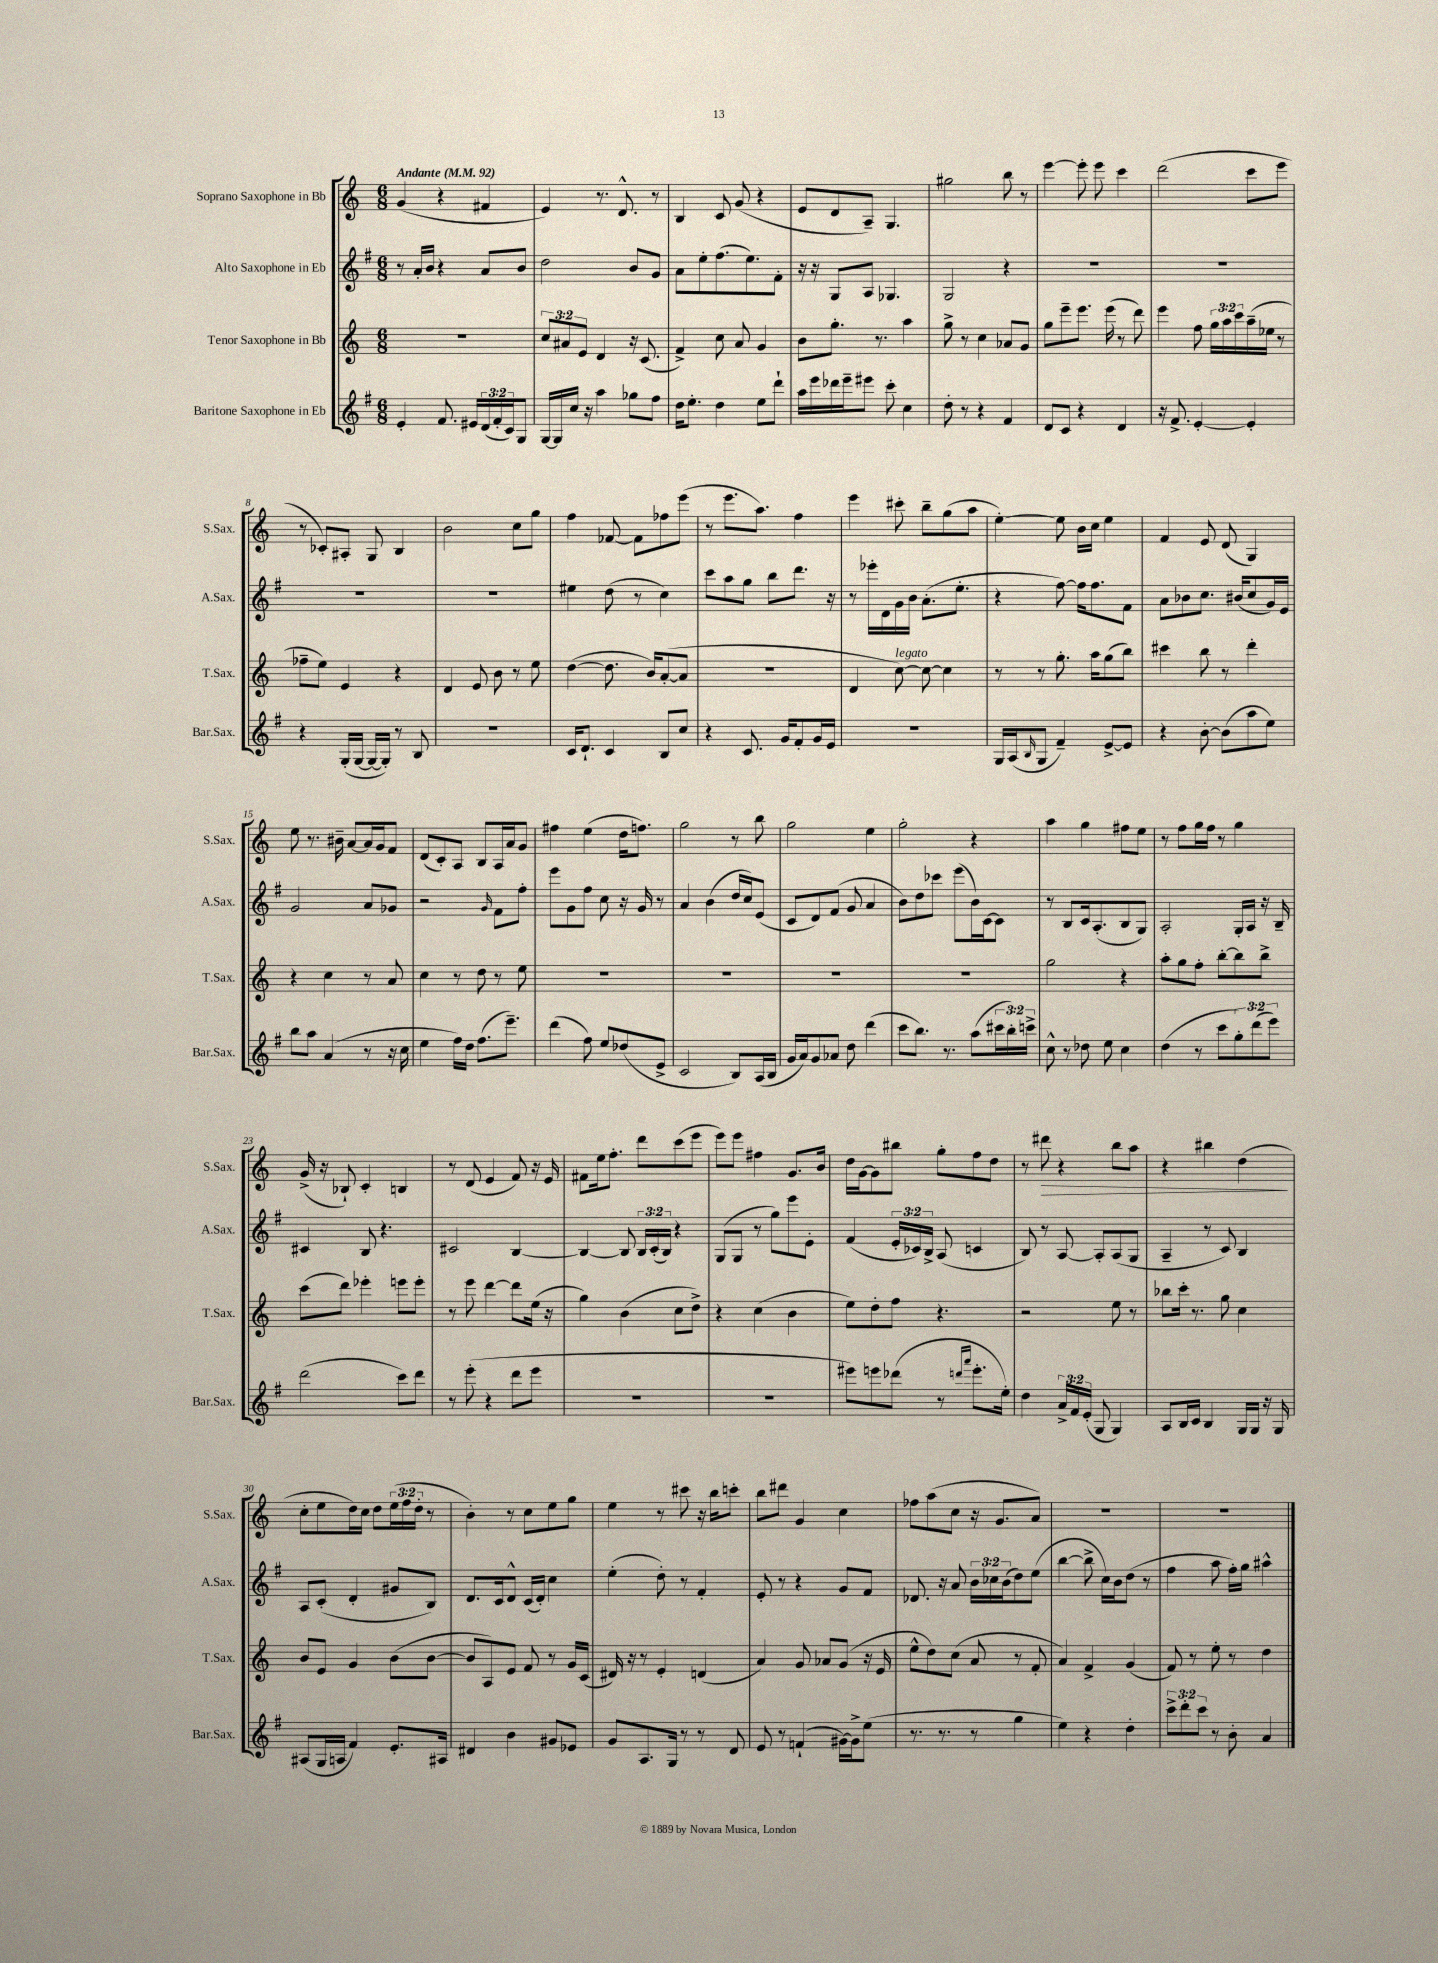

**kern	**kern	**kern	**kern	**dynam
*part4	*part3	*part2	*part1	*part1
*staff4	*staff3	*staff2	*staff1	*staff1
*I"Baritone Saxophone in Eb	*I"Tenor Saxophone in Bb	*I"Alto Saxophone in Eb	*I"Soprano Saxophone in Bb	*
*I'Bar.Sax.	*I'T.Sax.	*I'A.Sax.	*I'S.Sax.	*
*clefG2	*clefG2	*clefG2	*clefG2	*
*k[f#]	*k[]	*k[f#]	*k[]	*
*M6/8	*M6/8	*M6/8	*M6/8	*
*MM92	*MM92	*MM92	*MM92	*
=1	=1	=1	=1	=1
!	!	!	!LO:TX:a:B:t=Andante	!
4e'/	2.r	8r	(4g/	.
.	.	16a'/LL	.	.
.	.	16b/JJ	.	.
8.f#/	.	4r	4r	.
16e#X/LL	.	.	.	.
(24d/	.	8a/L	4f#X/	.
24f#'/	.	.	.	.
24c/J)	.	.	.	.
8G/J	.	8b/J	.	.
=2	=2	=2	=2	=2
[16G/LL	12cc/L	2dd\	4e/)	.
16G/]	.	.	.	.
.	12a#X/	.	.	.
16cc/JJ	.	.	.	.
.	12e/J	.	.	.
16r	.	.	.	.
4aa\	4d/	.	8.r	.
.	.	.	8.d^^/	.
8gg-X\L	16r	8b/L	.	.
.	(8.c/	.	.	.
8ff#\J	.	8g/J	8r	.
=3	=3	=3	=3	=3
16dd\KL	4f^/)	8a\L	4B/	.
8.ee'\J	.	.	.	.
.	.	8ee'\	.	.
4dd\	8cc\	(8.ff#\	8c/	.
.	8a/	.	(8g/	.
.	.	8.ee\)	.	.
8ee\L	4g/	.	4r	.
8ddd`\J	.	8f#'\J	.	.
=4	=4	=4	=4	=4
16aa\LL	8b\L	16r	8e/L	.
16eee\	.	16r	.	.
16ddd-X\	8.gg'\J	8G/L	8d/	.
16eee~\J	.	.	.	.
8eee#X\J	.	8A/J	8A~/J)	.
.	8.r	.	.	.
8ccc'\	.	4.G-X/	4.G/	.
4cc\	4aa\	.	.	.
=5	=5	=5	=5	=5
8dd'\	8gg^\	2G/	2gg#X\	.
8r	8r	.	.	.
4r	4cc\	.	.	.
4f#/	8a-X/L	4r	8bb\	.
.	8g/J	.	8r	.
=6	=6	=6	=6	=6
8d/L	8gg\L	2.r	[4eee\	.
8c/J	8eee~\	.	.	.
4r	8.eee\J	.	8eee'\]	.
.	.	.	8eee\	.
.	(16eee\	.	.	.
4d/	8r	.	4ccc\	.
.	8ddd\)	.	.	.
=7	=7	=7	=7	=7
16r	4eee\	2.r	(2ddd\	.
8.f#^/	.	.	.	.
[4e'/	8ff\	.	.	.
.	24gg\LL	.	.	.
.	24aa\	.	.	.
.	24ccc\	.	.	.
4e'/]	(16aa~\	.	8ccc\L	.
.	16ee-X\JJ	.	.	.
.	8r	.	8eee\J	.
!!LO:LB:g=z
=8	=8	=8	=8	=8
4r	8ff-X~\L	2.r	8r	.
.	8ee\J)	.	8c-X'/L)	.
(16G'/LL	4e/	.	8A#X'/J	.
[16G/JJ	.	.	.	.
16G/LL_	.	.	8G/	.
16G'/JJ])	.	.	.	.
8r	4r	.	4B/	.
8B/	.	.	.	.
=9	=9	=9	=9	=9
2.r	4d/	2.r	2b\	.
.	8e/	.	.	.
.	8b\	.	.	.
.	8r	.	8cc\L	.
.	8ee\	.	8gg\J	.
=10	=10	=10	=10	=10
16c/KL	([4dd\	4ee#X\	4ff\	.
8.d`/J	.	.	.	.
4c/	8.dd\]	(8dd\	[8f-X/	.
.	.	8r	8f-\L]	.
.	16b/KL)	.	.	.
8B/L	([8a'/	4cc\)	8ff-X\	.
8cc/J	8a/J]	.	(8eee\J	.
=11	=11	=11	=11	=11
4r	2.r	8ccc\L	8r	.
.	.	8aa\	8.eee\L	.
8.c/	.	8gg\J	.	.
.	.	.	8.aa\J)	.
.	.	8bb\L	.	.
16g/KL	.	.	.	.
8f#'/	.	8.ddd\J	4ff\	.
16g/L	.	.	.	.
16e/JJ	.	16r	.	.
=12	=12	=12	=12	=12
2.r	4d/	8r	4eee\	.
.	.	16eee-X'\LL	.	.
.	.	16d\	.	.
!	!LO:TX:a:i:t=legato	!	!	!
.	[8cc\)	16g\	8ccc#X'\	.
.	.	16b\JJ	.	.
.	8cc\_	(8.a'\L	8bb~\L	.
.	4cc\]	.	(8gg\	.
.	.	8.ee'\J	.	.
.	.	.	8aa\J	.
=13	=13	=13	=13	=13
16G/LL	8r	4r	[4ee'\)	.
(16A/J	.	.	.	.
16qqB/	.	.	.	.
8G/J	8r	.	.	.
4f#~/)	8.gg'\	[8ff#\)	8ee\]	.
.	.	16ff#\KL]	16b\LL	.
.	16aa\KL	8.ff#\	16cc\JJ	.
[8e^/L	(8gg\	.	4ee\	.
8e/J]	8bb\J)	8f#\J	.	.
=14	=14	=14	=14	=14
4r	4ccc#X\	8a\L	4f/	.
.	.	8b-X\	.	.
[8b'\	8bb\	8.cc\J	8e/	.
(8b\L]	8r	.	(8d/	.
.	.	(16b#X/KL	.	.
8aa\	4ddd'\	8cc/	4G/)	.
8ee\J)	.	16g/L)	.	.
.	.	16e/JJ	.	.
!!LO:LB:g=z
=15	=15	=15	=15	=15
8bb\L	4r	2g/	8ee\	.
8aa\J	.	.	8.r	.
(4a/	4cc\	.	.	.
.	.	.	16b#X~\	.
.	.	.	[8a/L	.
8r	8r	8a/L	16a/L]	.
.	.	.	16g/J	.
16r	8a/	8g-X/J	8f/J	.
16cc\	.	.	.	.
=16	=16	=16	=16	=16
4ee\	4cc\	2r	(8d/L	.
.	.	.	8c'/)	.
16ff#\LL)	8r	.	8A/J	.
16dd\JJ	.	.	.	.
(8.ff#\L	8dd\	.	8B/L	.
.	.	16qqg/	.	.
.	8r	8f#\L	16A/L	.
8.eee~\J)	.	.	16a/J	.
.	8ee\	8ff#'\J	8g/J	.
=17	=17	=17	=17	=17
(4ddd\	2.r	8eee\L	4ff#X\	.
.	.	8g\	.	.
8ff#\)	.	8ff#\J	(4ee\	.
8ee/L	.	8cc\	.	.
(8dd-X/	.	16r	16dd\KL	.
.	.	16g/	8.ffn\J)	.
8e^/J	.	8r	.	.
=18	=18	=18	=18	=18
2c/	2.r	4a/	2gg\	.
.	.	(4b\	.	.
8B/L)	.	16dd/LL	8r	.
.	.	16cc/J)	.	.
(16A/L	.	(8e/J	8bb\	.
16B/JJ	.	.	.	.
=19	=19	=19	=19	=19
16g/LL	2.r	8c/L	2gg\	.
16a/J)	.	.	.	.
8g/	.	8d/)	.	.
8a-X/J	.	(8f#/J	.	.
8dd\	.	8g/	.	.
(4ddd\	.	4a/	4ee\	.
=20	=20	=20	=20	=20
8ccc\L	2.r	8b\L)	2gg'\	.
8.bb\J)	.	8dd\	.	.
.	.	8ccc-X\J	.	.
8.r	.	.	.	.
.	.	(8eee\L	.	.
(8aa\L	.	16b\L)	4r	.
.	.	[16c\J	.	.
24ccc#X\L	.	8c\J]	.	.
24bb'\)	.	.	.	.
24cccn^\JJ	.	.	.	.
=21	=21	=21	=21	=21
8cc^^\	2gg\	8r	4aa\	.
8r	.	8B/L	.	.
8dd-X\	.	16c/k	4gg\	.
.	.	(8.A'/	.	.
8ee\	.	.	.	.
4cc\	4r	8B/	8ff#X\L	.
.	.	8G/J)	8ee\J	.
=22	=22	=22	=22	=22
(4dd\	8aa'\L	2A'/	8r	.
.	8gg\	.	8ff\L	.
8r	8ff'\J	.	16gg\L	.
.	.	.	16ff\JJ	.
8ccc\L	[8bb'\L	.	8r	.
12gg'\)	8bb\]	16G'/LL	4gg\	.
.	.	16A/JJ	.	.
(12ddd\	.	.	.	.
.	8bb^\J	16r	.	.
12eee\J)	.	.	.	.
.	.	16B~/	.	.
!!LO:LB:g=z
=23	=23	=23	=23	=23
(2ddd\	(8ccc\L	4c#X/	(16g^/	.
.	.	.	16r	.
.	8ddd\J)	.	8B-X`/)	.
.	4eee-X'\	8B/	4c'/	.
.	.	4.r	.	.
8ccc\L)	8eeen\L	.	4Bn/	.
8ddd\J	8eee'\J	.	.	.
=24	=24	=24	=24	=24
8r	8r	2c#X/	8r	.
(8eee'\	8eee\	.	(8d/	.
4r	[4ddd\	.	4e/	.
8ddd\L	8ddd\L]	[4B/	8f/)	.
8eee\J	(16ee\Jk	.	16r	.
.	16r	.	16e/	.
=25	=25	=25	=25	=25
2.r	4gg\)	4B/_	8f#X\L	.
.	.	.	16ee\k	.
.	.	.	8.ff'\J	.
.	(4b\	8B/]	.	.
.	.	24B/LL	8ddd\L	.
.	.	(24c'/	.	.
.	.	24B/JJ)	.	.
.	8cc\L	4r	(8ccc\	.
.	8dd^\J)	.	8eee\J	.
=26	=26	=26	=26	=26
2.r	4r	(8G/L	8eee\L)	.
.	.	8G/J	8eee\J	.
.	(4cc\	8r	4ff#X\	.
.	.	8gg\L)	.	.
.	4b\	8eee\	8.g/L	.
.	.	8e'\J	.	.
.	.	.	16b/Jk	.
=27	=27	=27	=27	=27
8eee#X\L)	8ee\L)	(4f#/	16dd\LL	.
.	.	.	[16g\J	.
8eeen\	8dd'\	.	8g\]	.
(8ddd-X\J	8ff\J	24e'/LL	8bb#X\J	.
.	.	24c-X/)	.	.
.	.	24B^/JJ	.	.
8r	4.r	(8A/	8gg'\L	.
16qqdddn/LL	.	.	.	.
16qqaaa/JJ	.	.	.	.
8.eee'\L	.	4cn/	8ff\	.
.	.	.	8dd\J	.
16ee'\Jk)	.	.	.	.
=28	=28	=28	=28	=28
4dd\	2r	8B/)	8r	.
!	!	!	!	!LO:HP:b
.	.	8r	8ddd#X\	>
24a^/LL	.	[8A/	4r	.
24f#/	.	.	.	.
(24e'/JJ	.	.	.	.
8G/	.	8A'/L]	.	.
4G/)	8ee\	(8A/	8bb\L	.
.	8r	8G/J	8aa\J	.
=29	=29	=29	=29	=29
8A/L	8bb-X\L	4A~/	4r	.
16B/L	16ccc'\Jk	.	.	.
16c/JJ	8.r	.	.	.
4B/	.	8r	4bb#X\	.
.	8gg\	8c/)	.	.
16G/LL	4cc\	4B/	(4dd\	.
16G/JJ	.	.	.	.
16r	.	.	.	.
16G/	.	.	.	.
.	.	.	.	]
!!LO:LB:g=z
=30	=30	=30	=30	=30
(8A#X/L	8b/L	8A/L	8cc'\L	.
16G/L	8e/J	(8c'/J	8ee\	.
16An/JJ	.	.	.	.
4f#/)	4g/	4d'/	16dd\L)	.
.	.	.	16cc\JJ	.
.	.	.	8dd\L	.
8.e'/L	(8b\L	8g#X/L	(24ee\L	.
.	.	.	24ff\	.
.	.	.	24dd'\JJ	.
.	[8b\J	8B/J)	8r	.
16A#X/Jk	.	.	.	.
=31	=31	=31	=31	=31
4d#X/	8b/L]	8.d/L	4b'\)	.
.	8A/)	.	.	.
.	.	16c/k	.	.
4b\	8e/J	8d^^/J	8r	.
.	8f/	(16c/LL	8cc\L	.
.	.	16d'/JJ)	.	.
8g#X/L	8r	4cc\	8ee\	.
8e-X/J	16g/LL	.	8gg\J	.
.	(16c/JJ	.	.	.
=32	=32	=32	=32	=32
8g/L	16d#X/)	(4ee'\	4ee\	.
.	16r	.	.	.
8.A/	8r	.	.	.
.	4e'/	8dd'\)	8r	.
16G/Jk	.	.	.	.
8r	.	8r	8ccc#X\	.
8r	(4dn/	4f#'/	16r	.
.	.	.	16bb\KL	.
8d/	.	.	8cccn'\J	.
=33	=33	=33	=33	=33
8e/	4a/)	8e'/	8bb\L	.
8r	.	8r	8ddd#X\J	.
(4fn`/	8g/	4r	4g/	.
.	8a-X/L	.	.	.
[16g#X\LL)	(8g/J	8g/L	4cc\	.
16g#^\J]	.	.	.	.
(8ee\J	16r	8f#/J	.	.
.	16e/	.	.	.
=34	=34	=34	=34	=34
8.r	8ee^^\L	8.d-X/	8ff-X\L	.
.	8dd\)	.	(8aa\	.
8.r	.	16r	.	.
.	(8cc\J	8a/	8cc\J	.
8r	8a/	24b\LL	16r	.
.	.	24cc-X\	.	.
.	.	.	8.g/L	.
.	.	(24b\J	.	.
4gg\	8r	8dd\)	.	.
.	8f'/	(8ee\J	8a/J)	.
=35	=35	=35	=35	=35
4ee\)	4a/)	[4bb\	2.r	.
4r	4f^/	8bb^\]	.	.
.	.	16cc\LL)	.	.
.	.	16b\J	.	.
4dd'\	(4g/	(8dd\J	.	.
.	.	8r	.	.
=36	=36	=36	=36	=36
12ccc^\L	8f/)	4ff#\	2.r	.
12ddd'\	.	.	.	.
.	8r	.	.	.
12ccc\J	.	.	.	.
8r	8ee'\	8aa\	.	.
8b'\	8r	16ff#'\LL)	.	.
.	.	16gg\JJ	.	.
4a/	4dd\	4aa#X^^\	.	.
==	==	==	==	==
*-	*-	*-	*-	*-
